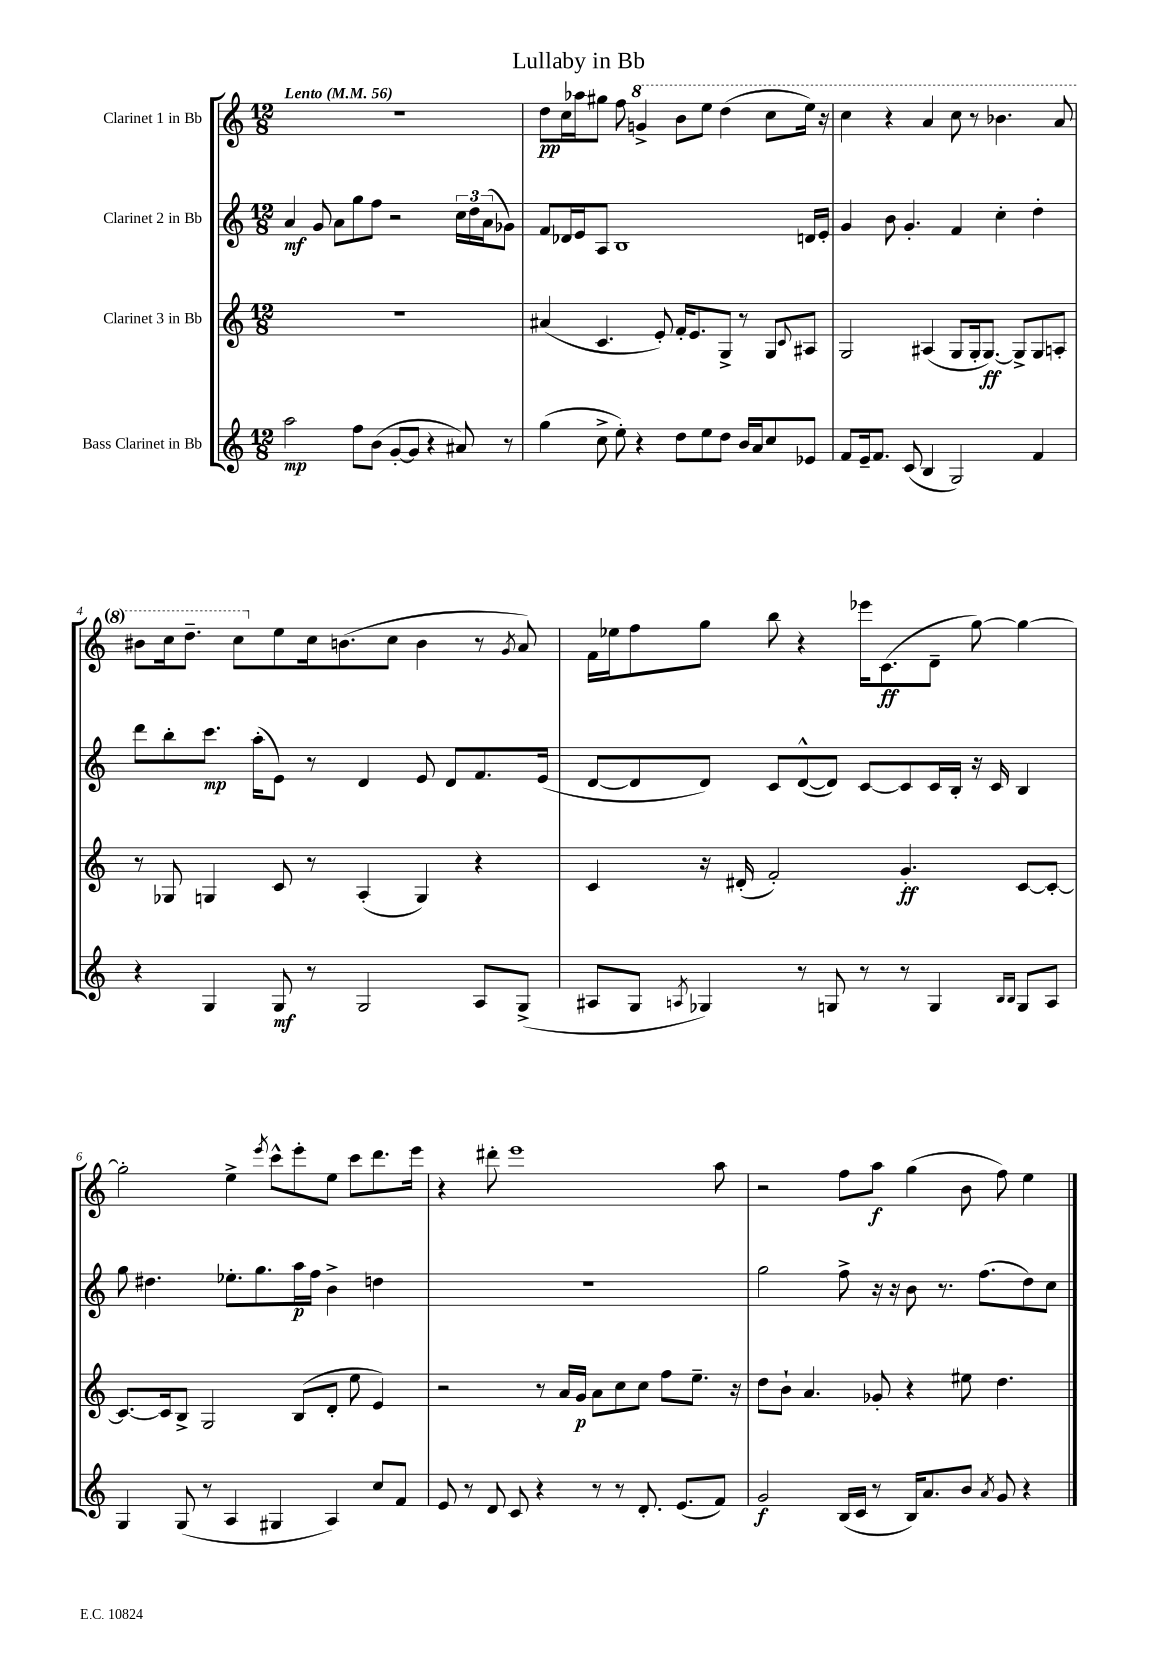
\header { title = "Lullaby in Bb" }
<<
\new StaffGroup <<
\new Staff = "s0" \with { instrumentName = "Clarinet 1 in Bb" } {
    \clef treble \key c \major \numericTimeSignature \time 12/8 \tempo "Lento" 4 = 56
    R1. |
    d''8\pp c''16 aes''16 gis''8 f''8 \ottava #1 g''4-> b''8 e'''8 d'''4( c'''8 e'''16) r16 |
    c'''4 r4 a''4 c'''8 r8 bes''4. a''8 |
    bis''8 c'''16 d'''8.-- c'''8 \ottava #0 e''8 c''16 b'!8.( c''8 b'4 r8 \acciaccatura { g'8 } a'8) |
    f'16 ees''16 f''8 g''8 b''8 r4 ees'''16 c'8.\ff( d'8-- g''8~) g''4~ |
    g''2-. e''4-> \acciaccatura { e'''8 } c'''8-^ e'''8-. e''8 c'''8 d'''8. e'''16 |
    r4 dis'''8-. e'''1 a''8 |
    r2 f''8 a''8\f g''4( b'8 f''8) e''4 \bar "|." |
}
\new Staff = "s1" \with { instrumentName = "Clarinet 2 in Bb" } {
    \clef treble \key c \major \numericTimeSignature \time 12/8
    a'4\mf g'8 a'8 g''8 f''8 r2 \tuplet 3/2 { c''16 d''16 a'16( } ges'8) |
    f'8 des'16 e'16 a8 b1 d'16 e'16-. |
    g'4 b'8 g'4.-. f'4 c''4-. d''4-. |
    d'''8 b''8-. c'''8.\mp a''16-.( e'8) r8 d'4 e'8 d'8 f'8. e'16( |
    d'8~ d'8 d'8) c'8 d'8~-^( d'8) c'8~ c'8 c'16 b16-. r16 c'16 b4 |
    g''8 dis''4. ees''8.-. g''8. a''16\p f''16 b'4-> d''4 |
    R1. |
    g''2 f''8-> r16 r16 b'8 r8. f''8.( d''8) c''8 \bar "|." |
}
\new Staff = "s2" \with { instrumentName = "Clarinet 3 in Bb" } {
    \clef treble \key c \major \numericTimeSignature \time 12/8
    R1. |
    ais'4( c'4. e'8-.) f'16-. e'8. g8-> r8 g8 \appoggiatura { c'8 } ais8 |
    g2 ais4( g8 g16-. g8.~\ff) g8-> g8 a8-. |
    r8 ges8 g4 c'8 r8 a4-.( g4) r4 |
    c'4 r16 dis'16-.( f'2-.) g'4.-.\ff c'8~ c'8~-. |
    c'8.~ c'16 b8-> g2 b8( d'8-. e''8 e'4) |
    r2 r8 a'16 g'16\p a'8 c''8 c''8 f''8 e''8.-- r16 |
    d''8 b'8-! a'4. ges'8-. r4 eis''8 d''4. \bar "|." |
}
\new Staff = "s3" \with { instrumentName = "Bass Clarinet in Bb" } {
    \clef treble \key c \major \numericTimeSignature \time 12/8
    a''2\mp f''8 b'8( g'8~-. g'8 r4 ais'8) r8 |
    g''4( c''8-> e''8-.) r4 d''8 e''8 d''8 b'16 a'16 c''8 ees'8 |
    f'8 e'16-- f'8. c'8( b4 g2) f'4 |
    r4 g4 g8\mf r8 g2 a8 g8->( |
    ais8 g8 \acciaccatura { a8 } ges4) r8 g8 r8 r8 g4 \grace { b16 b16 } g8 a8 |
    g4 g8( r8 a4 gis4 a4) c''8 f'8 |
    e'8 r8 d'8 c'8 r4 r8 r8 d'8.-. e'8.( f'8) |
    g'2\f b16( c'16 r8 b16) a'8. b'8 \acciaccatura { a'8 } g'8 r4 \bar "|." |
}
>>
>>
